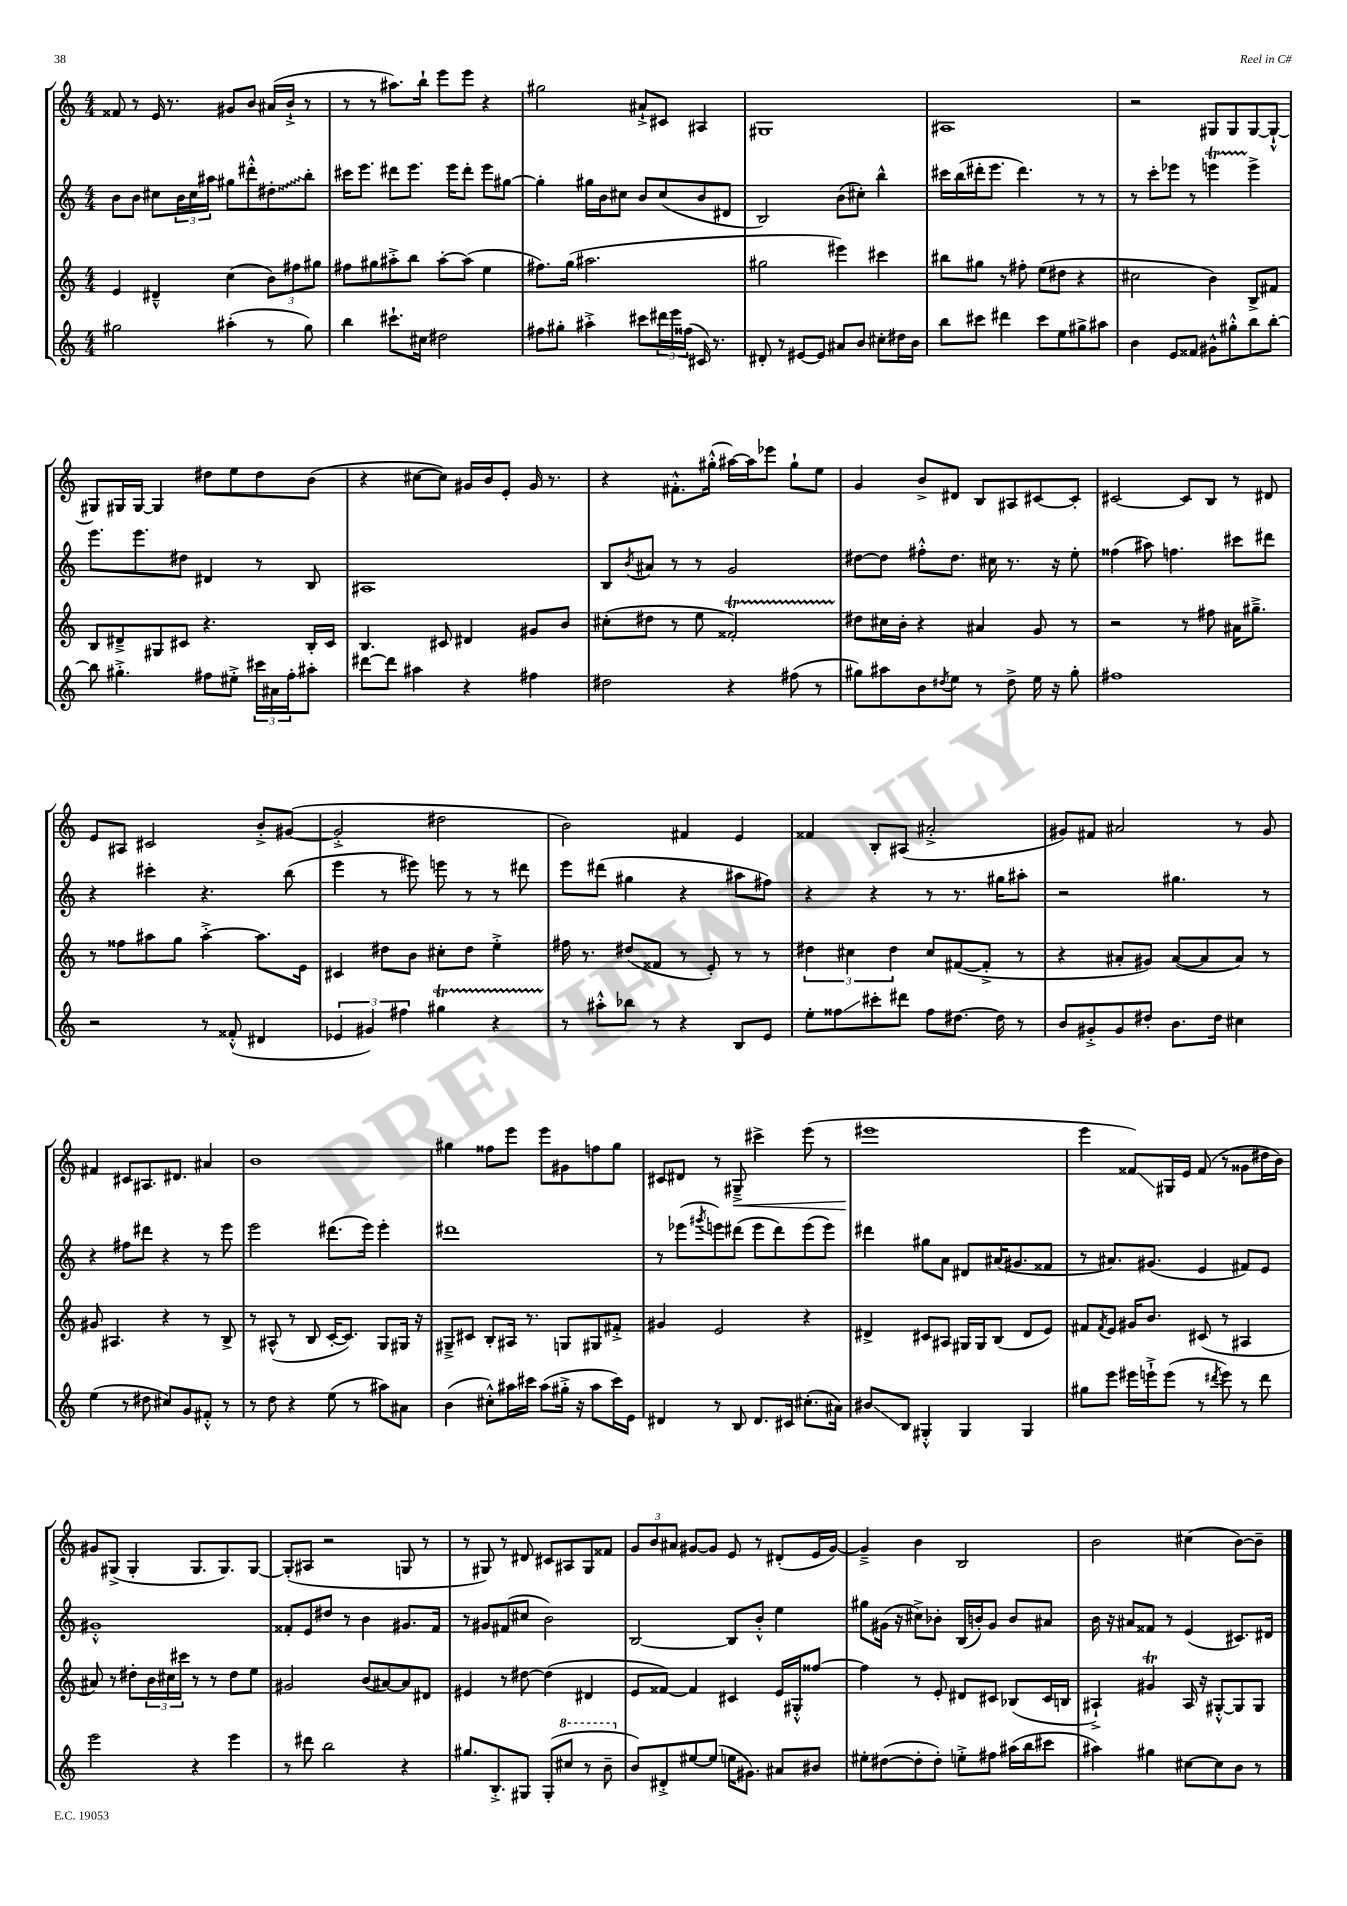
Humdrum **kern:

**kern	**kern	**kern	**kern
*staff4	*staff3	*staff2	*staff1
*clefG2	*clefG2	*clefG2	*clefG2
*k[]	*k[]	*k[]	*k[]
*M4/4	*M4/4	*M4/4	*M4/4
2gg#	4e	8b	8f##
.	.	8b	8r
.	4d#~^^	8cc#	16e
.	.	.	8.r
.	.	24b	.
.	.	24cc#	.
.	.	24aa#	.
(4aa#'	(4cc	8gg#	8g#
.	.	8ddd#'^^	8b
8r	12b)	8dd#'	(16a#
.	.	.	16b`^
.	12ff#	.	.
8gg#)	.	8bb'	8r
.	12gg#	.	.
=	=	=	=
4bb	8ff#	16ccc#	8r
.	.	8.eee	.
.	8gg#	.	8r
8.ccc#`	8aa#'^	8ddd#	8.aa#)
.	8bb	8.eee	.
16cc#	.	.	16bb`
2dd#	[8aa#'	.	8eee
.	.	16eee	.
.	(8aa#]	8ddd#'	8eee
.	4ee	8eee	4r
.	.	[8gg#	.
=	=	=	=
8ff#	8.ff#)	4gg#']	2gg#
8gg#'	.	.	.
.	(16gg	.	.
4aa#'^	2.aa#	16gg#	.
.	.	16b	.
.	.	8cc#	.
8ccc#	.	8b	8a#`^
24ddd#	.	(8cc#	8c#
24eee	.	.	.
(24ff##	.	.	.
16c#)	.	8b	4A#
8.r	.	.	.
.	.	8d#	.
=	=	=	=
8d#'	2gg#	2B)	1G#
8r	.	.	.
[8e#	.	.	.
8e#]	.	.	.
8a#	4eee#)	(8b	.
8b	.	8cc#')	.
8cc#'	4ccc#	4bb^^	.
16dd#	.	.	.
16b	.	.	.
=	=	=	=
8bb	8bb#	16ccc#	1A#
.	.	(16bb	.
8ccc#	8gg#	16ddd#'	.
.	.	8.eee	.
4ddd#	8r	.	.
.	8ff#'	4.ddd#)	.
8ccc#	(8ee	.	.
8ee	8dd#	.	.
8gg#^	4r	8r	.
8aa#	.	8r	.
=	=	=	=
4b	2cc#	8r	2r
.	.	8ccc'	.
8e	.	8eee-	.
8f##	.	8r	.
8g#^^	4b)	4eee	8G#
8gg#'^^	.	.	8G#
8bb	8B^	4eee^	[8G#
[8bb'	8f#	.	8G#`^^_
=	=	=	=
8bb]	8B	8.eee	8G#]
4.gg#'^	8d#~^	.	16G#
.	.	8.eee	[16G#
.	8G#	.	4G#]
.	8c#	8dd#	.
8ff#	4.r	4d#	8dd#
8ee#'^	.	.	8ee
24ccc#	.	8r	8dd#
24a#	.	.	.
24ff#'	.	.	.
8aa#'	16B'	8B	(8b
.	16c#	.	.
=	=	=	=
[8ddd#	4.B	1A#	4r
8ddd#]	.	.	.
4aa#	.	.	[8cc#
.	8c#	.	8cc#])
4r	4d#	.	16g#
.	.	.	16b
.	.	.	8e'
4ff#	8g#	.	16g#
.	.	.	8.r
.	8b	.	.
=	=	=	=
2dd#	(8cc#'	8B	4r
.	.	8qb	.
.	8dd#	8a#	.
.	8r	8r	8.f#'^^
.	8ee	8r	.
.	.	.	(16gg#'^^
4r	2f##')	2g	[16aa#)
.	.	.	16aa#]
.	.	.	8eee-
(8ff#	.	.	8gg#`
8r	.	.	8ee
=	=	=	=
8gg#)	8dd#	[8dd#	4g
8aa#	16cc#	8dd#]	.
.	16b'	.	.
8b	4r	8ff#'^^	8b^
8qdd#	.	.	.
8ee	.	8.dd#	8d#
8r	4a#	.	8B
.	.	16cc#	.
8dd#^	.	8.r	8A#
16ee	8g	.	[8c#
16r	.	16r	.
8gg#'	8r	8ee'	8c#']
=	=	=	=
1ff#	2r	(4ff##	[2c#
.	.	8aa#)	.
.	.	4.ff	.
.	8r	.	8c#]
.	8ff#	.	8B
.	16a#	8ccc#	8r
.	8.gg#~^	.	.
.	.	8ddd#	8d#
=	=	=	=
2r	8r	4r	8e
.	8ff##	.	8A#
.	8aa#	4ccc#'	2c#
.	8gg	.	.
8r	[4aa#'^	4.r	.
(8f##'^^	.	.	.
4d#	8.aa#]	.	8b'^
.	.	(8bb	([8g#
.	16e	.	.
=	=	=	=
6e-	4c#	4eee	2g#'^]
6g#)	.	.	.
.	8dd#	8r	.
6ff#	.	.	.
.	8b	8eee#)	.
4gg#	8cc#'	8eee	2dd#
.	8dd#	8r	.
4r	4ee'^	8r	.
.	.	8ddd#	.
=	=	=	=
8r	16ff#	8eee	2b)
.	8.r	.	.
8aa#'^^	.	(8ddd#	.
8bb-	(8dd#	4gg#	.
8r	8f##	.	.
4r	8r	4r	4f#
.	8e')	.	.
8B	8r	8aa#	4e
8e	8r	8ff#)	.
=	=	=	=
8ee'	6dd#	4r	4f##
8ff##	.	.	.
.	6cc#	.	.
8ccc#'	.	4r	8B'
.	6dd#	.	.
8ddd#	.	.	(8A#
8ff##	8cc#	8r	2a#'^
[8.dd#	([8f#	8.r	.
.	8f#'^]	.	.
16dd#]	.	16gg#	.
8r	8r	8aa#'	.
=	=	=	=
8b	4r	2r	8g#)
8g#'^	.	.	8f#
8g#	8a#'	.	2a#
8dd#'	8g#)	.	.
8.b	([8a#	4.gg#	.
.	8a#]	.	.
16dd#	.	.	.
4cc#	8a#)	.	8r
.	8r	8r	8g#
=	=	=	=
(4ee	8g#	4r	4f#
.	4.A#	.	.
8r	.	8ff#	8c#
8dd#	.	8ddd#	8.A#
8cc#)	4r	4r	.
.	.	.	8.d#
8g	.	.	.
8f#'^^	8r	8r	4a#
8r	8B^	8eee	.
=	=	=	=
8r	8r	2eee	1b
8dd	(8A#^^	.	.
4r	8r	.	.
.	8B	.	.
(8ee	[16c'	(8.ddd#	.
.	8.c])	.	.
8r	.	.	.
.	.	16eee)	.
8aa#)	8G	4eee'	.
8a#	16G#	.	.
.	16r	.	.
=	=	=	=
(4b	8G#~^	1ddd#	4gg#
.	8c#	.	.
8cc#'^^)	8B'	.	8ff##
16aa#	16A#	.	8eee
16ccc#	8.r	.	.
(8aa#	.	.	8eee
16gg#'^	8G	.	8g#
16r	.	.	.
8aa#	8G#	.	8ff
16ccc#)	8f#'^	.	8gg#
16e	.	.	.
=	=	=	=
4d#	4g#	8r	8c#
.	.	(8eee-	8d#
.	.	8qggg#	.
8r	2e	8eee)	8r
8B	.	(8ddd#	8G#~^
8.d#	.	8eee	4ccc#^
.	.	8ddd#)	.
16c#	.	.	.
(8.cc#'	4r	(8eee	(8eee
.	.	8eee)	8r
16a#)	.	.	.
=	=	=	=
8b#	4d#^	4ddd#	1eee#
8B	.	.	.
4G#'^^	8c#	8gg#	.
.	8A#	8a	.
4G#	16G#	8d#	.
.	16G#	.	.
.	(8B	(16a#	.
.	.	8.g#	.
4G#	8d#	.	.
.	8e)	8f##	.
=	=	=	=
8gg#	8f#	8r	4eee
.	8qf#	.	.
8eee	8e	8.a#)	.
16eee#	16g#	.	8f##)
16eee`^	8.b	(8.g#	.
(8eee	.	.	16G#
.	.	.	16e
8r	(8c#	4e	(8f##
8qddd#	.	.	.
8eee)	8r	.	8r
8r	4A#	8f#)	8g##
8ddd#	.	8e	16dd#
.	.	.	16b)
=	=	=	=
2eee	8a#)	1g#'^^	8g#
.	8r	.	(8G#^
.	8dd#'	.	4G#'
.	24b	.	.
.	24cc#	.	.
.	24ccc#	.	.
4r	8r	.	8.G#
.	8r	.	.
.	.	.	8.G#)
4eee	8dd#	.	.
.	8ee	.	[8G#
=	=	=	=
8r	2g#	8f##'	(8G#']
8ddd#	.	8e	8A#
2bb	.	8dd#	2r
.	.	8r	.
.	(8b	4b	.
.	[8a#)	.	.
4r	8a#]	8.g#	8G
.	8d#	.	8r
.	.	16f##	.
=	=	=	=
8.gg#	4e#	8r	8r
.	.	8g#	8G#)
8.B'^	.	.	.
.	8r	(8f#	8r
8G#	[8dd#	8cc#	8d#
(8G#'	(4dd#]	2b)	8c#
8ccc#	.	.	8A#
8r	4d#	.	8G#
8bb~	.	.	8f##
=	=	=	=
8b)	8e	[2B	12g
.	.	.	12b
8d#'^	[8f##)	.	.
.	.	.	12a#
[8ee#	4f##]	.	[8g#
(8ee#]	.	.	8g#]
16ee	4c#	8B]	8e
8.g#)	.	.	.
.	.	8b'^^	8r
8a#	16e	4ee	(8d#'
.	16G#'^^	.	.
8b#	[8ff##	.	16e
.	.	.	[16g#)
=	=	=	=
8ee#'	4ff##]	8gg#	4g#~^]
([8dd#	.	(16g#	.
.	.	16r	.
8dd#']	8r	8cc#^)	4b
8dd#')	8e'	8b-'	.
8ee'^	8d#	(16B	2B
.	.	16b')	.
8ff#	8c#	8g#	.
(16aa#	(8B-	8b	.
16bb	.	.	.
8ccc#	16c#	8a#	.
.	16B	.	.
=	=	=	=
4aa#)	4A#`^)	16b	2b
.	.	16r	.
.	.	8a#	.
4gg#	4g#	8f##	.
.	.	8r	.
[8cc#	16A#	(4e	(4cc#
.	16r	.	.
8cc#]	[8G#'^^	.	.
8b	8G#]	8.c#)	[8b)
8r	8G#	.	8b~]
.	.	16d#	.
==	==	==	==
*-	*-	*-	*-
